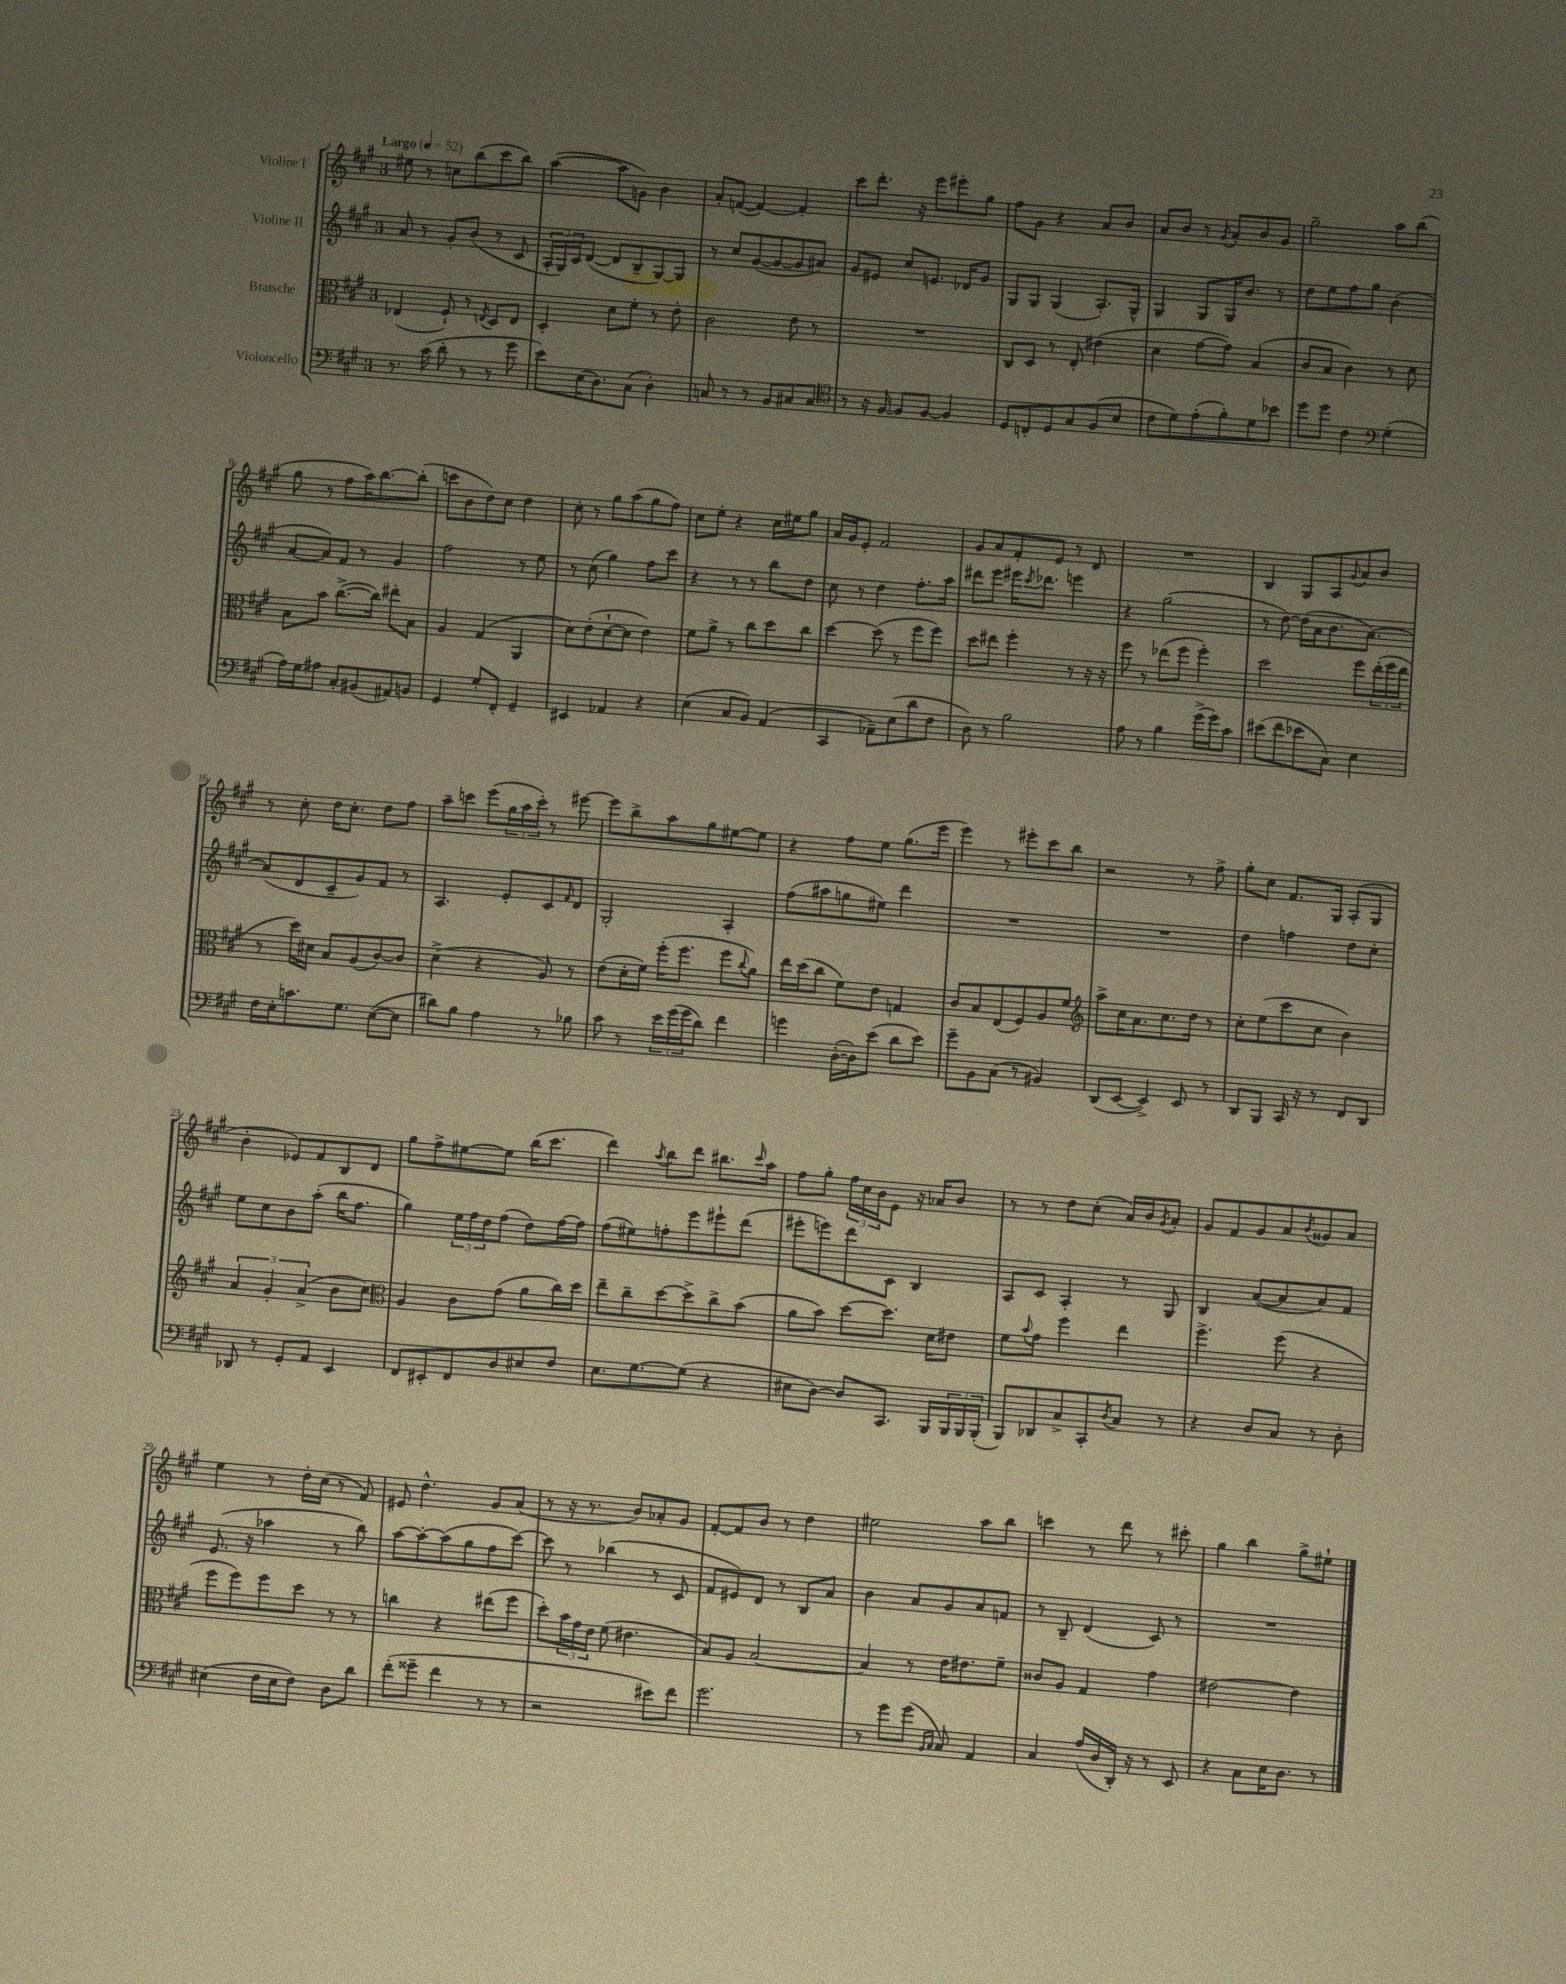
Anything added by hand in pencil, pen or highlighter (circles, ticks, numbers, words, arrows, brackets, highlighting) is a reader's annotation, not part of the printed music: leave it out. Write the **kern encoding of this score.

**kern	**kern	**kern	**kern
*part4	*part3	*part2	*part1
*staff4	*staff3	*staff2	*staff1
*I"Violoncello	*I"Bratsche	*I"Violine II	*I"Violine I
*clefF4	*clefC3	*clefG2	*clefG2
*k[f#c#g#]	*k[f#c#g#]	*k[f#c#g#]	*k[f#c#g#]
*M3/4	*M3/4	*M3/4	*M3/4
*MM52	*MM52	*MM52	*MM52
=1	=1	=1	=1
!	!	!	!LO:TX:a:B:t=Largo
8.r	(4E-X/	8a/	8ee#X\
.	.	8r	8r
(16c#\	.	.	.
8d'\	8F#`/)	8g#'/L	8ccn\L
8r	8r	(8b/J	(8bb\
.	8qEn/	.	.
8r	8D/L	8r	8ccc#\
8g#\	8E/J	8c#/	8bb\J)
=2	=2	=2	=2
8e\L)	4D'/	24A'/LL	([4aa\
.	.	24G#/)	.
.	.	24c#/J	.
(16E\K	.	([8d/J	.
8.D\)	.	.	.
.	8d\L	8d/L]	8aa\L]
(8C#\J	8f#'\J	8B~/	8gn\J)
4D'\)	8r	[8G#/)	4b\
.	8e'\	8G#/J]	.
=3	=3	=3	=3
8Cn/	2c#\	8r	8a'/L
8r	.	8cc#/L	([8fn/J
8r	.	([8g#/	4f/_)
8BB/L	.	8g#/_	.
8C#X/	8e\	8g#/]	4f'/]
8C#/J	8r	8a#X/J)	.
=4	=4	=4	=4
*clefC4	*	*	*
8r	2.r	8g#/L	8ccc#\L
16r	.	8e#X/J	8.ddd'\J
[16F#/	.	.	.
8F#/L]	.	8cc#/L	.
.	.	.	16r
[8F#/J	.	8.en/J	8eee\L
4F#/]	.	.	8eee#X'\
.	.	16d-X/KL	.
.	.	8g#/J	8gg#\J
=5	=5	=5	=5
8D/L	8C#/L	8G#/L	8ff#\L
8Cn'/	8D/J	8G#/J	8g#\J
8D/	8r	(4G#/	4r
8G#/	8E'/	.	.
(8F#/	(4e#X\	8.A'/L)	8a/L
8B/J	.	.	8b/J
.	.	16G#^^/Jk	.
=6	=6	=6	=6
8c#\L	4d\	4G#/	8a/L
8d\)	.	.	8b/J
(8e'\	[8g#\L	8G#/L	8r
.	.	.	8qg#/
8f#'\)	8g#\J])	16G#/K	8a'/L
.	.	8.b/J	.
8d\	(4B/	.	8b/
8b-X\J	.	8r	8g#/J
=7	=7	=7	=7
8dd\L	8c#/L	8dd\L	2gg#~\
8dd\J	8B/J	8ee\	.
4c#\	4c#\)	8ff#\	.
.	.	8gg#\J	.
*clefF4	*	*	*
(4G#'\	8r	(4b\	8aa\L
.	8d\	.	(8bb\J
!!LO:LB:g=z
=8	=8	=8	=8
16A\LL)	8B\L	[8a/L	8gg#\
16G#\J	.	.	.
8A#X\J	8b\J	8a/])	8r
8C#'/L	([8.cc#^\L	8f#/J	8ff#\L
(8BB#X/	.	8r	16aa\K)
.	16cc#\Jk])	.	[8.bb\
8AA#X/)	8ee#X'\L	4g#/	.
8BBn/J	8B\J	.	(8bb'\J]
=9	=9	=9	=9
4GG#/	4A/	2ff#\	8cccn\L
.	.	.	8b\
8G#'/L	(4G#/	.	8dd\)
8FF#'/J	.	.	8cc#\J
4GG#~/	4AA/	8r	4dd\
.	.	8ee\	.
=10	=10	=10	=10
4EE#X/	8d\L)	8r	8cc#'\
.	(8e'\	(8cc#\	8r
4AA-X/	[8d`\	4gg#\)	8gg#\L
.	8d\J]	.	(8aa\
4r	4e\)	8ff#\L	8gg#\
.	.	8ccc#\J	8ff#\J)
=11	=11	=11	=11
(4E\	8f#\L	4r	8cc#\L
.	8a^\J	.	8ee'\J
8C#/L	8r	8r	4r
8BB/J)	8cc#\L	8r	.
(4AA/	8dd\	8bb\L	16cc#\LL
.	.	.	16ee#X\J
.	8cc#\J	8dd\J	8gg#\J
=12	=12	=12	=12
4CC#/	[4dd\	8cc#\	16a/LL
.	.	.	16g#/J
.	.	8r	8e'/J
8AA-X~\L)	(8dd\]	4dd\	2f#/
(8E\	8r	.	.
8d\	8ff#\L	8.ff#'\L	.
8F#\J	8ff#\J)	.	.
.	.	16aa\Jk	.
=13	=13	=13	=13
8D\)	8dd\L	8ddd#X\L	8g#/L
8r	8ee#X\J	8eee\J	8a/
2B\	4ff#'\	16eee#X\KL	8f#'/
.	.	8qccc#/	.
.	.	8.ddd-X\J	.
.	.	.	8e/J
.	8r	4eeen\	8r
.	16r	.	8d/
.	16r	.	.
=14	=14	=14	=14
8A\	8ff#\	4r	2.r
8r	8r	.	.
4B\	(8ee-X\L	(2gg#\	.
.	8ff#\J	.	.
(16g#^\LL	4ff#'\)	.	.
16g#\J)	.	.	.
8c#\J	.	.	.
=15	=15	=15	=15
(8e#X\L	2dd\	8r	4B/
8f#\	.	[8dd\)	.
8e-X\	.	(16dd\LL]	8G#/L
.	.	16a\J	.
8C#\J)	.	8.b\	8A/
.	.	.	8qqg#/
4E\	8ff#\L	.	8a/
.	.	[8.a\J)	.
.	(24ee'\L	.	8b/J
.	24ff#\	.	.
.	24ee\JJ	.	.
!!LO:LB:g=z
=16	=16	=16	=16
16F#\LL	8r	(8a/L]	8r
16E'\J	.	.	.
8.cn\	16dd\LL)	8d/	8cc#'\
.	16d#X\JJ	.	.
.	8B/L	8c#~/	16dd\KL
8.G#\J	.	.	8.cc#'\J
.	(8A/	8g#/)	.
([8E\L	[8c#/)	8f#/J	8dd\L
8E\J]	8c#/J]	8r	8ff#\J
=17	=17	=17	=17
8d#X\L)	(4d^\	4.A/	8aa~\L
8B\J	.	.	8cccn\J
4A\	4r	.	(8eee\L
.	.	8e'/L	24gg#\L
.	.	.	24aa\
.	.	.	24ccc'\JJ)
8r	8A/)	8c#/	8r
.	.	16qqf#/	.
8B-X\	8r	8d/J	[8eee#X\
=18	=18	=18	=18
8c#\	(8e\L	2G#'/	8eee#\L]
8r	16d'\L	.	8bb^\
.	16f#\JJ)	.	.
24e\LL	(16ff#'\KL	.	8aa\
(24g#\	.	.	.
.	8.ff#\J	.	.
24g#\J	.	.	.
8d\J)	.	.	8gg#\
4f#\	8ff#\L	4A'/	[8ee#X\
.	8qqcc#/	.	.
.	8a\J)	.	8ee#\J]
=19	=19	=19	=19
4gn\	16ee\LL	(8ff#\L	4r
.	(16dd\J	.	.
.	8cc#\J	8aa#X\	.
([16D'\LL	8f#\L)	8ggn\	8ff#\L
16D\J])	.	.	.
(8e\J	8e\J	8ee#X\J)	8ee\J
8d\L	4Gn/	4ddd\	(8.gg#\L
8e\J)	.	.	.
.	.	.	16eee\Jk
=20	=20	=20	=20
8g#~\L	8c#/L	2.r	4eee\)
8BB\	8B/	.	.
(8C#\J	(8E/	.	8r
8r	8F#/)	.	8eee#X'\L
4BB#X/)	8A/	.	8ccc#\
.	8f#/J	.	8bb\J
=21	=21	=21	=21
*	*clefG2	*	*
(8DD/L	8aa^\L	2.r	2r
[8EE/J	16cc#\K	.	.
.	8.a\	.	.
4EE^/])	.	.	.
.	8.cc#\	.	.
8EE/	.	.	8r
.	16dd\Jk	.	.
8r	8r	.	8ff#^\
=22	=22	=22	=22
8DD/L	8cc#'\L	4dd\	8gg#'\L
8BBB/J	(8ee\	.	8cc#\J
16CC#/	8ccc#\	4ffn\	8.f#/L
16r	.	.	.
8r	8cc#\J	.	.
.	.	.	16G#/Jk
8FF#/L	4b\)	8dd\L	(8A'/L
8DD/J	.	8cc#'\J	8G#/J
!!LO:LB:g=z
=23	=23	=23	=23
8DD-X/	6a/	8ee\L	4b'\
8r	.	8cc#\	.
.	6g#'/	.	.
8GG#'/L	.	8b\	8e-X/L)
.	(6a^/	.	.
8AA/J	.	(8aa'\J	8f#/
4EE/	8b\L	16bb\KL	8B/
.	.	8.ff#\J	.
.	8cc#\J)	.	8d/J
=24	=24	=24	=24
*	*clefC3	*	*
8FF#/L	4A/	4gg#\)	8gg#\L
8EE#X'/	.	.	8ff#^\
8FF#/	8c#\L	24ee\LL	[8ee#X\
.	.	24ff#\	.
.	.	24dd\J	.
8D/	(8g#\J	(8ff#\J	8ee#\J]
8E#X/	8a\L	8dd\L)	(16bb\KL
.	.	.	8.ccc#\J
8F#/J	16cc#\L)	[16ff#\L	.
.	16dd\JJ	16ff#\JJ]	.
=25	=25	=25	=25
8.E\L	8ee~\L	(8ff#\L	4ddd\)
.	8cc#~\	8ee#X\)	.
[8.G#\	.	.	.
.	.	.	8qaa/
.	[8dd\	8ffn'\	8bb\L
(8G#\J]	8dd^\]	8eee\	8ddd\J
4r	8cc#^\	8eee#X`\	8.bb#X\L
.	(8b\J	(8ddd\J	.
.	.	.	16qqccc#/
.	.	.	16aa\Jk
=26	=26	=26	=26
8E#X\L	8a\L	8eee#X'\L	8ff#\L
[8D\J)	8b\J)	8eeen\)	8gg#'\J
8D/L]	[8dd\L	8ddd\	24ff#\LL
.	.	.	24cc#\
.	.	.	24b\J
8.CC#/J	8.dd\J]	8c#\J	8e\J
.	.	4B/	16r
16BBB/LL	16d\KL	.	16a-X/KL
24BBB/	8e#X\J	.	8b/J
24BBB/	.	.	.
(24BBB'/JJ	.	.	.
=27	=27	=27	=27
8BBB/L)	8f#\L	8A/L	8r
.	8qqb/	.	.
8DD-X/	8g#\J	8c#/J	8r
8C#^/	4ff#\	4A'/	8dd\L
8CC#'/	.	.	(8cc#'\J
8qD/	.	.	.
8C#/J	4ee\	8r	16a/LL)
.	.	.	16b/J
.	.	.	8qg#/
8r	.	8G#/	8a'/J
=28	=28	=28	=28
4r	4.ff#^\	4B/	8g#/L
.	.	.	8f#/
8D/L	.	([8a/L	8g#/
8C#/J	(8ff#\	8a/]	8a/
.	.	.	8qb/
8r	4r	8a/)	8g##X/
8D'\	.	8f#/J	8a/J
!!LO:LB:g=z
=29	=29	=29	=29
(4E#X\	8ff#\L	(8.e/	4ee\
.	8ff#\)	.	.
.	.	16r	.
16F#\LL	8ff#\	4aa-X\	8r
16E#\J	.	.	.
8F#\J)	8dd\J	.	16dd'\LL
.	.	.	(16cc#\JJ
8D\L	8r	8r	8r
8d\J	8r	8bb\)	8f#/)
=30	=30	=30	=30
(8f#'\L	4ccn\	[8aa\L	8e#X/
8g##X~\J	.	8aa'\_	4.dd^^\
4f#\	4r	(8aa\]	.
.	.	8gg#\	.
8r	(8ee#X\L	8ff#\	8g#/L
8r	8ff#\J	[8ccc#\J)	(8a/J
=31	=31	=31	=31
2r	8dd'\L)	8ccc#\]	8r
.	24b\L	8r	16r
.	24g#\	.	.
.	.	.	8.r
.	24e\JJ	.	.
.	(8f#\	(4bb-X\	.
.	4.e#X\	.	8b/L)
8e#X\L)	.	8r	8a-X'/
8f#\J	.	8c#/	8g#/J
=32	=32	=32	=32
2.g#\	8B/L)	8f#/L	[8f#'/L
.	8A/J	8e#X/)	8f#/]
.	[2B/	8d/J	8b/J
.	.	8r	8r
.	.	8B/L	4dd\
.	.	8a/J	.
=33	=33	=33	=33
8r	4B/]	4b\	2ee#X\
8g#\L	.	.	.
(8g#\J	8r	8a/L	.
16qqBB/LL	.	.	.
16qqC#/JJ	.	.	.
8C#/)	16e\KL	8g#/	.
.	8.e#X\	.	.
4AA/	.	8a/	8aa\L
.	8f#~\J	8fn/J	8bb\J
=34	=34	=34	=34
4C#/	8c##X/L	8r	4cccn\
.	8A/J	8B~/	.
(16A/LL	4G#/	(4d/	8r
16D/	.	.	.
16DD'/JJ)	.	.	8ddd\
16r	.	.	.
8r	4g#\	8c#/)	8r
8EE/	.	8r	8ccc#X'\
=35	=35	=35	=35
4r	[2e#X\	2.r	4gg#\
8C#\L	.	.	4bb\
16E\K	.	.	.
8.D\J	.	.	.
.	4e#\]	.	8gg#^\L
8r	.	.	8ee#X`\J
==	==	==	==
*-	*-	*-	*-
